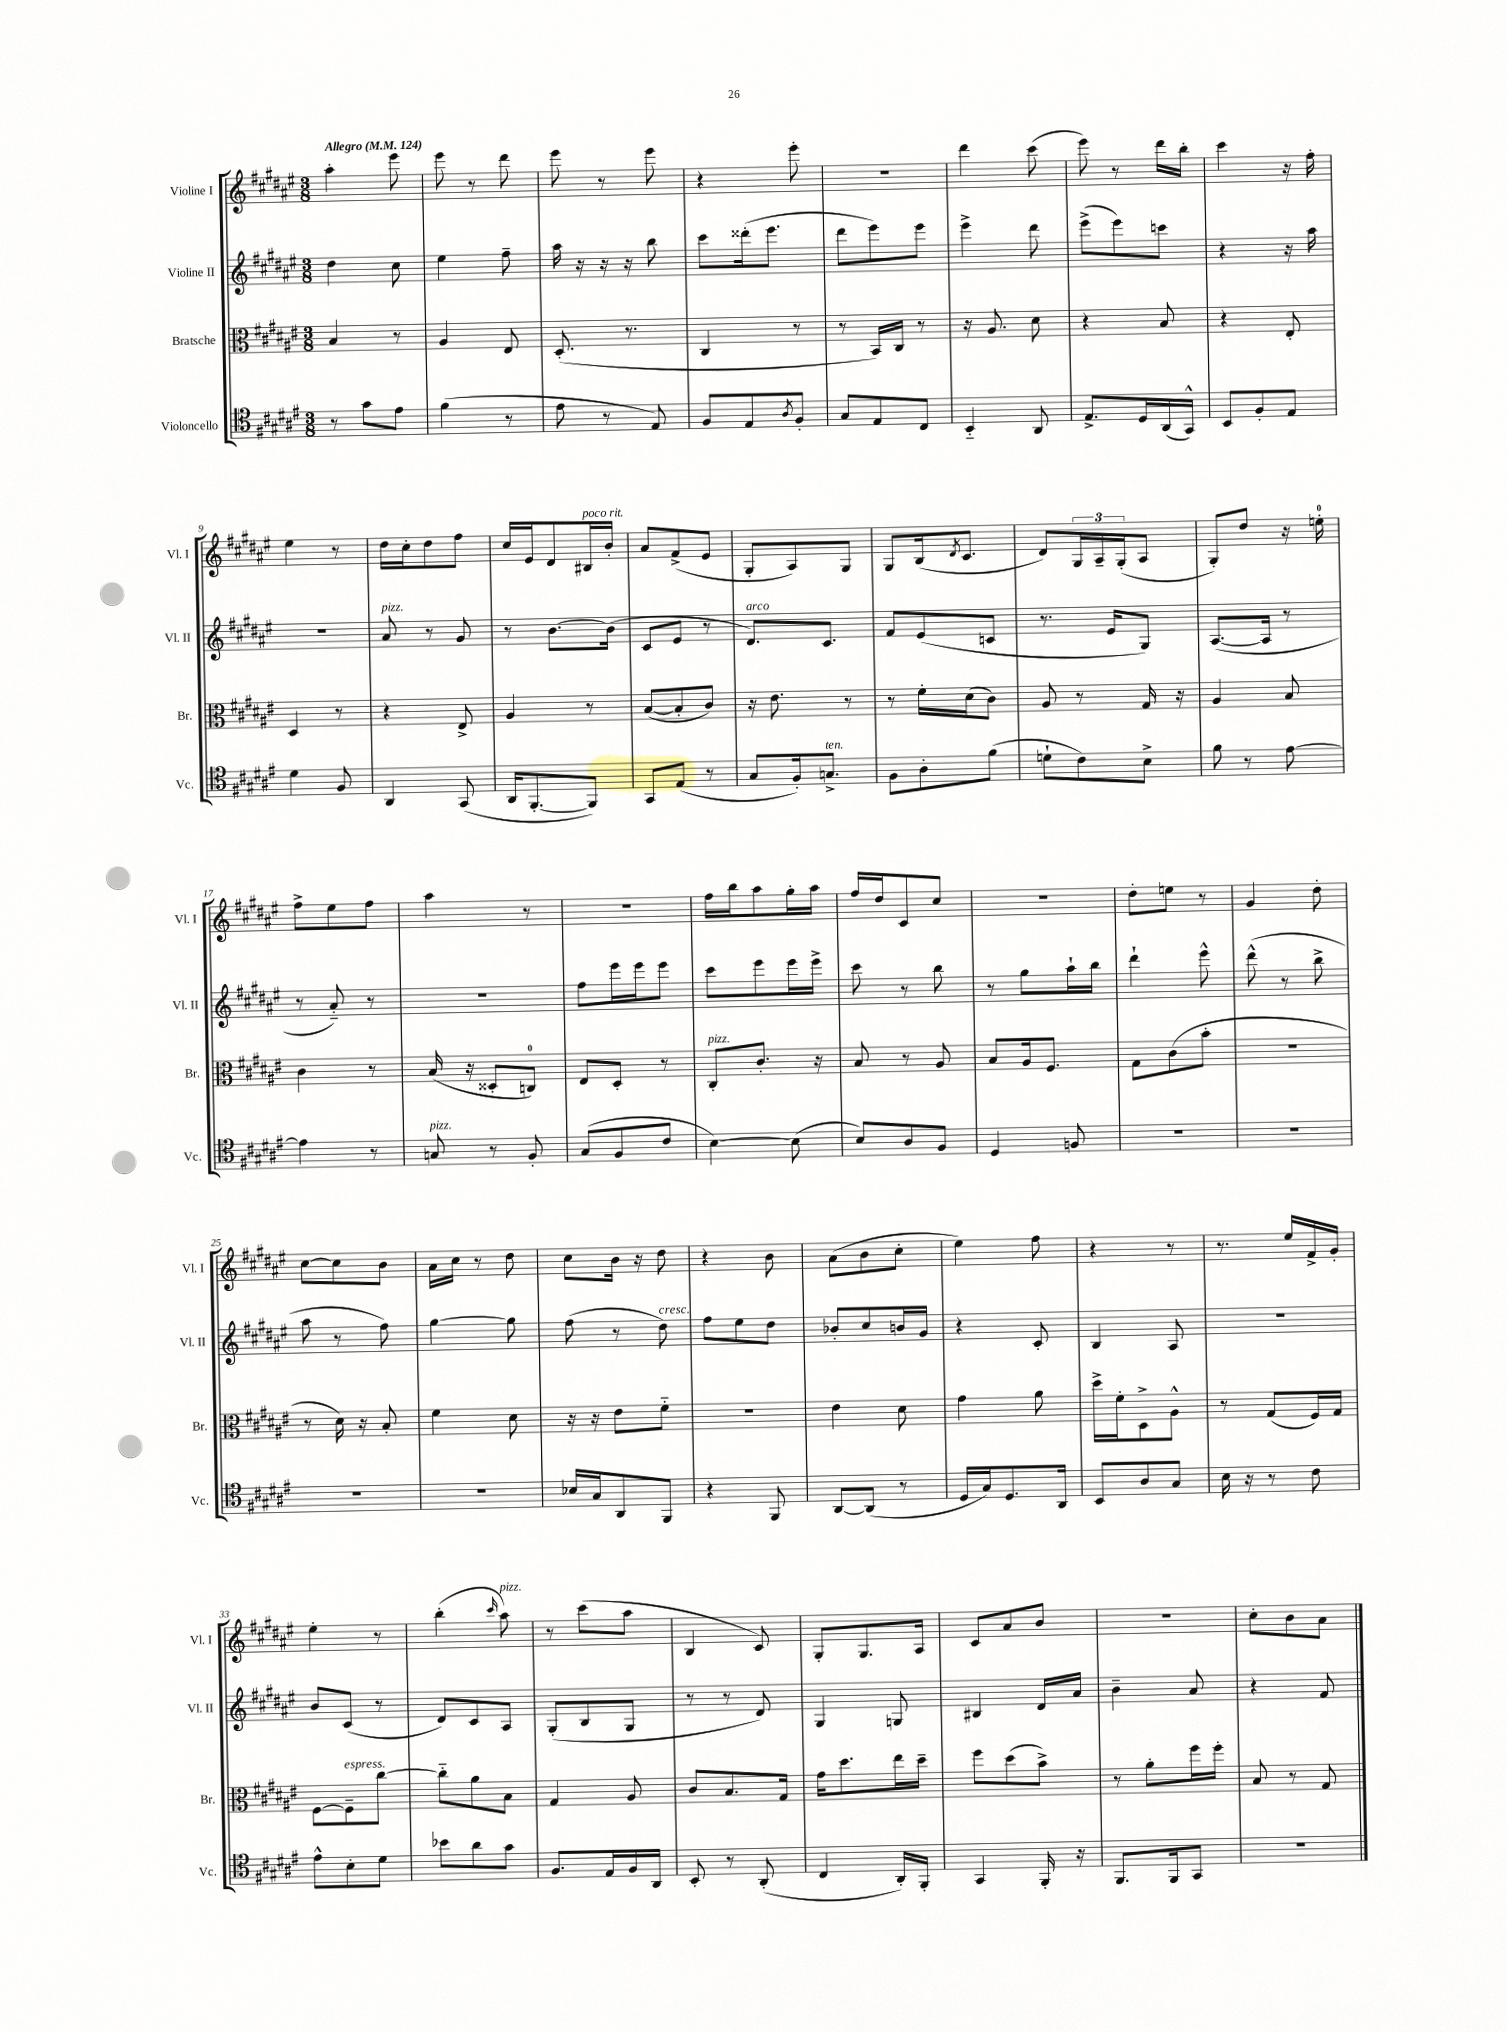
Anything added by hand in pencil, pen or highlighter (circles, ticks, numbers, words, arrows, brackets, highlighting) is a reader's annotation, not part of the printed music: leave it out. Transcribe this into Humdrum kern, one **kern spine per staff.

**kern	**kern	**kern	**kern
*staff4	*staff3	*staff2	*staff1
*clefC4	*clefC3	*clefG2	*clefG2
*k[f#c#g#d#a#e#]	*k[f#c#g#d#a#e#]	*k[f#c#g#d#a#e#]	*k[f#c#g#d#a#e#]
*M3/8	*M3/8	*M3/8	*M3/8
*MM124	*MM124	*MM124	*MM124
8r	4B	4dd#	4aa#'
8g#	.	.	.
8e#	8r	8cc#	8eee#
=	=	=	=
(4f#	4A#	4ee#	8eee#
.	.	.	8r
8r	8E#	8ff#~	8ddd#
=	=	=	=
8e#	(8.D#'	16aa#	8eee#
.	.	16r	.
8r	.	16r	8r
.	8.r	16r	.
8E#)	.	8bb	8eee#
=	=	=	=
8F#	4C#	8ccc#	4r
8E#	.	(16ddd##'	.
.	.	8.eee#	.
8qA#	.	.	.
8F#'	8r	.	8eee#'
=	=	=	=
8G#	8r	8ddd#	4.r
8E#	16BB)	8eee#)	.
.	16C#	.	.
8C#	8r	8eee#	.
=	=	=	=
4BB'~	16r	4eee#^	4ddd#
.	8.A#	.	.
8AA#	8d#	8ddd#	(8ccc#
=	=	=	=
8.E#^	4r	(8eee#^	8eee#)
.	.	8eee#)	8r
16D#	.	.	.
(16AA#	8B	8ccc	16ddd#
16GG#^^)	.	.	16bb'
=	=	=	=
8BB	4r	4r	4ccc#
8F#'	.	.	.
8E#	8E#'	16r	16r
.	.	16aa#	16ff#'
=	=	=	=
4d#	4D#	4.r	4ee#
8F#	8r	.	8r
=	=	=	=
4AA#	4r	8a#	16dd#
.	.	.	16cc#'
.	.	8r	8dd#
(8GG#	8E#^	8g#	8ff#
=	=	=	=
16AA#	4A#	8r	16cc#
[8.FF#'	.	.	16e#
.	.	[8.b	8d#
8FF#])	8r	.	16B#
.	.	(16b]	16b'
=	=	=	=
8GG#	([8B	8c#	8a#
(8E#	8B']	8e#	(8f#^
8r	8c#)	8r	8e#
=	=	=	=
8G#	16r	8.d#)	8G#'
.	8.e#	.	.
16F#')	.	.	8A#)
8.G^	.	8.c#	.
.	8r	.	8G#
=	=	=	=
8F#	8r	8f#	8G#
8A#'	16f#'	(8e#	(16B
.	.	.	8qd#
.	(16d#	.	8.c#
(8f#	8c#)	8c	.
=	=	=	=
8d`	8A#	8.r	8d#)
8c#)	8r	.	24G#
.	.	.	24A#~
.	.	16e#	.
.	.	.	(24G#'
8B^	16G#	8G#)	8A#
.	16r	.	.
=	=	=	=
8f#	4A#	([8.A#	8G#')
8r	.	.	8dd#
.	.	16A#]	.
[8e#	8B	8r	16r
.	.	.	16ee'
=	=	=	=
4e#]	4c#	8r	8ff#^
.	.	8a#'~)	8ee#
8r	8r	8r	8ff#
=	=	=	=
8G	(16B	4.r	4aa#
.	16r	.	.
8r	8D##'	.	.
8F#'	8C)	.	8r
=	=	=	=
(8G#	8E#	8ff#	4.r
8F#	8D#'	16eee#	.
.	.	16eee#	.
8c#	8r	8eee#	.
=	=	=	=
[4B)	8C#'	8ccc#	16ff#
.	.	.	16bb
.	8.c#'	8eee#	8aa#
(8B]	.	16eee#	16gg#'
.	16r	16eee#^	16aa#
=	=	=	=
8B)	8B	8ccc#	16ff#
.	.	.	16dd#
8A#	8r	8r	8c#
8F#	8A#	8bb	8cc#
=	=	=	=
4D#	8B	8r	4.r
.	16A#	8gg#	.
.	8.F#	.	.
8F	.	16aa#`	.
.	.	16bb	.
=	=	=	=
4.r	8G#	4ddd#`	8dd#'
.	(8c#	.	8ee
.	8b'	8eee#^^	8r
=	=	=	=
4.r	4.r	(8ddd#^^	4g#
.	.	8r	.
.	.	8bb^	8dd#'
=	=	=	=
4.r	8r	8aa#	[8cc#
.	16d#)	8r	8cc#]
.	16r	.	.
.	8B'	8ff#)	8b
=	=	=	=
4.r	4f#	[4gg#	16a#
.	.	.	16cc#
.	.	.	8r
.	8d#	8gg#]	8dd#
=	=	=	=
16B-	16r	(8ff#	8cc#
16G#	16r	.	.
8AA#	8e#	8r	16b
.	.	.	16r
8FF#	8f#'~	8dd#)	8dd#
=	=	=	=
4r	4.r	8ff#	4r
.	.	8ee#	.
8FF#	.	8dd#	8b
=	=	=	=
[8AA#	4e#	8b-'	(8a#
(8AA#]	.	8cc#	8b
8r	8d#	16b	8cc#'
.	.	16g#	.
=	=	=	=
16D#	4g#	4r	4ee#)
16G#)	.	.	.
8.D#	.	.	.
.	8a#	8c#'	8ff#
16AA#	.	.	.
=	=	=	=
8BB	16dd#^	4B	4r
.	16f#'	.	.
8A#	8D#^	.	.
8G#	8A#^^	8A#	8r
=	=	=	=
16B	8r	4.r	8.r
16r	.	.	.
8r	(8G#	.	.
.	.	.	16ee#
8c#	16F#)	.	16f#^
.	16G#	.	16g#'
=	=	=	=
8e#^^	[8F#	8b	4ee#'
8B'	8F#~]	(8c#	.
8d#	[8cc#	8r	8r
=	=	=	=
8b-	8cc#'~]	8d#)	(4bb'
8a#	8a#	8c#	.
.	.	.	16qqccc#
8g#	8B	8A#	8aa#)
=	=	=	=
8.F#	4G#	(8G#'	8r
.	.	8B	(8ccc#
16E#	.	.	.
16F#	8A#	8G#	8aa#
16AA#	.	.	.
=	=	=	=
8BB'	8c#	8r	4B
8r	8.B	8r	.
(8AA#'	.	8d#)	8c#)
.	16G#	.	.
=	=	=	=
4C#	16g#	4G#	8G#'
.	8.dd#	.	.
.	.	.	8.G#
16AA#')	16ee#	8G	.
16FF#'	16dd#~	.	16A#
=	=	=	=
4GG#	8ff#	4B#	8c#
.	(8dd#	.	8a#
16FF#'	8b^)	16d#	8b
16r	.	16a#	.
=	=	=	=
8.FF#	8r	4b~	4.r
.	8a#'	.	.
16FF#	.	.	.
8GG#	16ff#	8a#	.
.	16ff#'	.	.
=	=	=	=
4.r	8B	4r	8cc#'
.	8r	.	8b
.	8G#	8f#	8a#
==	==	==	==
*-	*-	*-	*-
